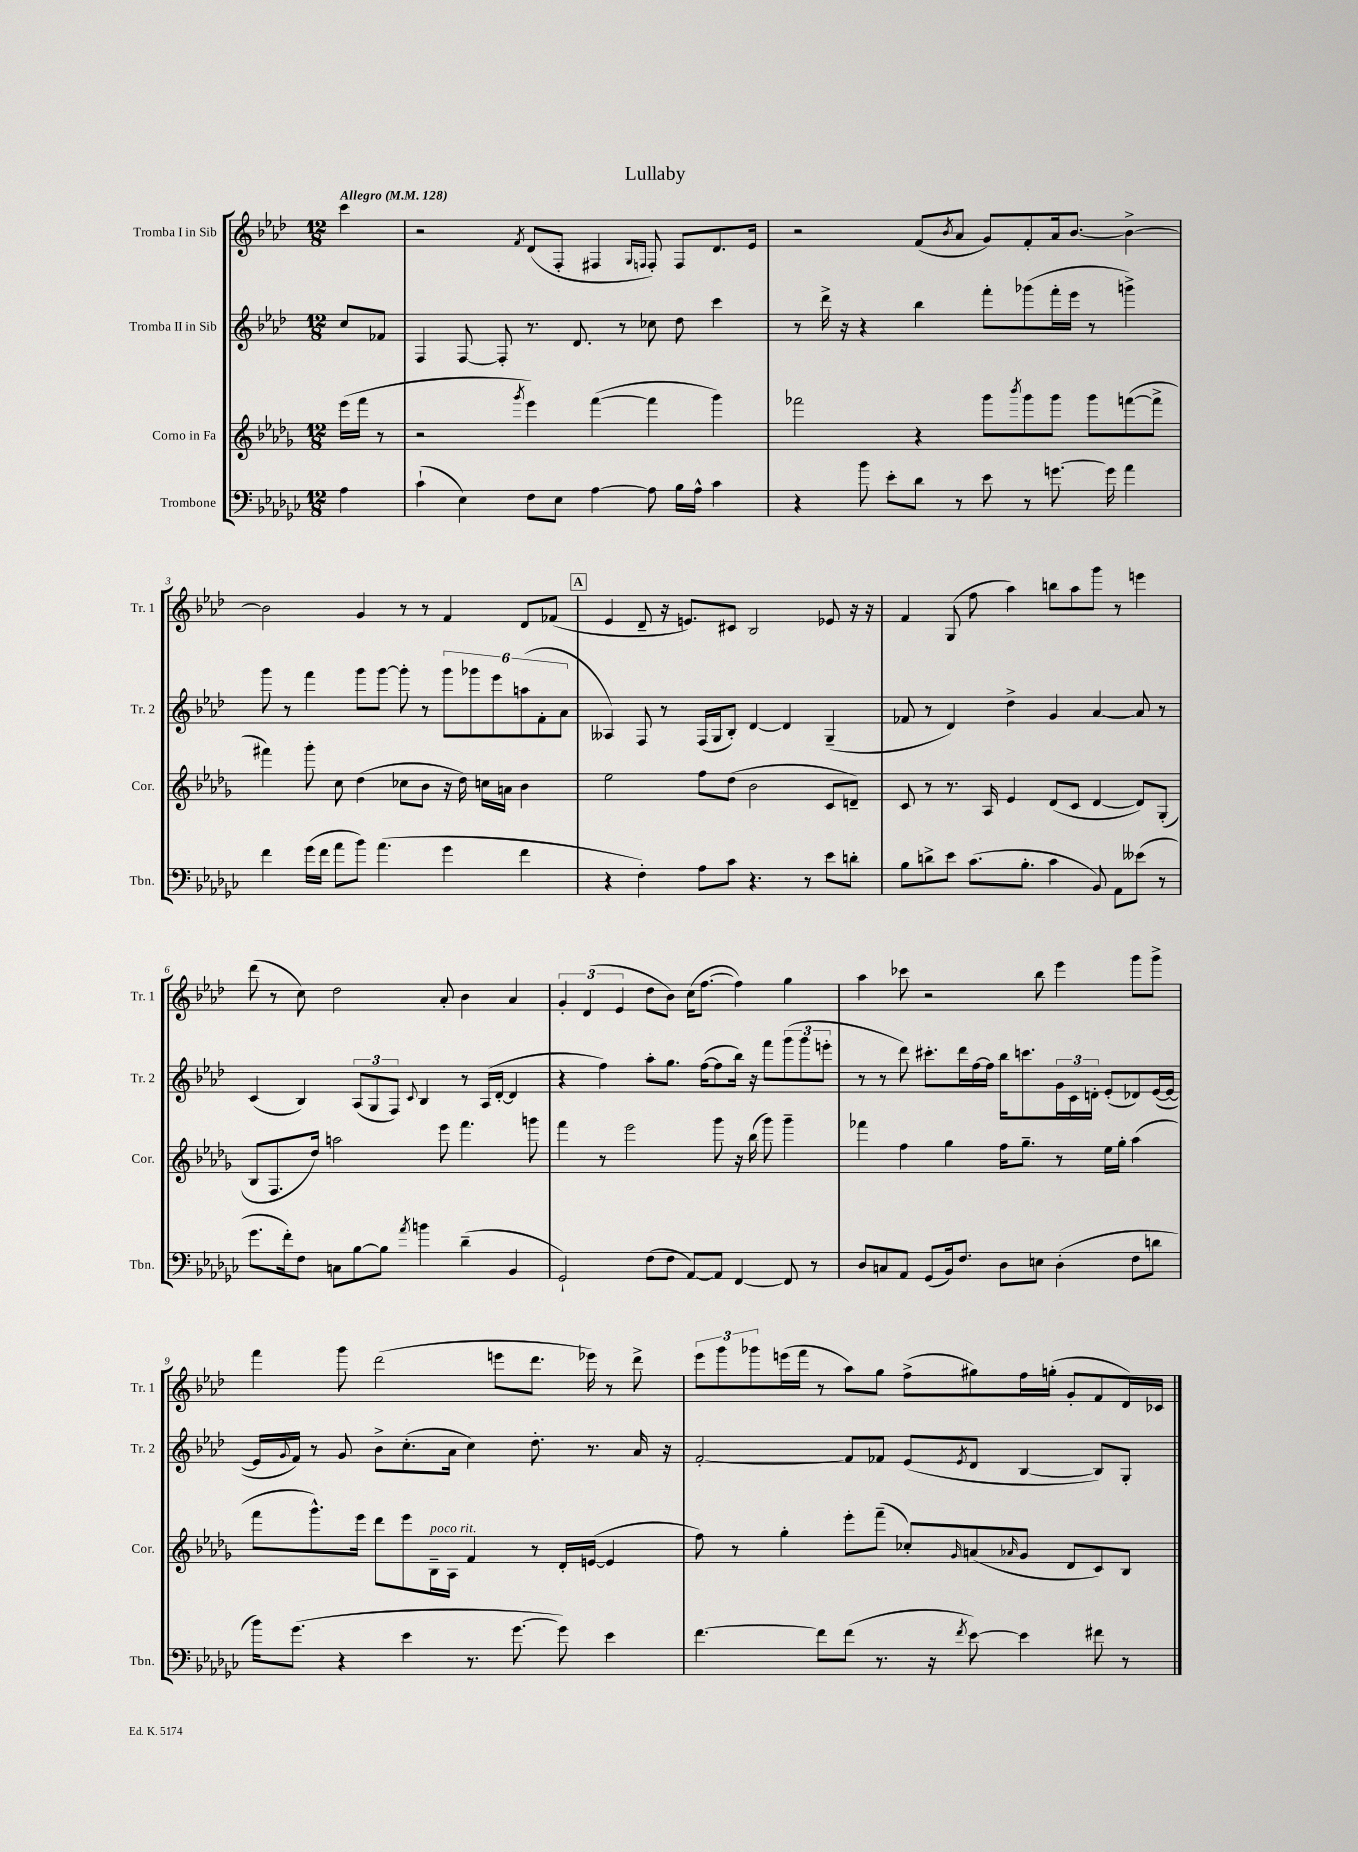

**kern	**kern	**kern	**kern
*part4	*part3	*part2	*part1
*staff4	*staff3	*staff2	*staff1
*I"Trombone	*I"Corno in Fa	*I"Tromba II in Sib	*I"Tromba I in Sib
*I'Tbn.	*I'Cor.	*I'Tr. 2	*I'Tr. 1
*clefF4	*clefG2	*clefG2	*clefG2
*k[b-e-a-d-g-c-]	*k[b-e-a-d-g-]	*k[b-e-a-d-]	*k[b-e-a-d-]
*M12/8	*M12/8	*M12/8	*M12/8
*MM128	*MM128	*MM128	*MM128
=	=	=	=
!	!	!	!LO:TX:a:B:t=Allegro
4A-\	(16eee-\LL	8cc/L	4ccc\
.	16fff\JJ	.	.
.	8r	8f-X/J	.
=1	=1	=1	=1
(4c-`\	2r	4F/	2r
4E-\)	.	[8F/	.
.	.	8F'/]	.
.	8qggg-/	.	8qf/
8F\L	4eee-\)	8.r	(8d-/L
8E-\J	.	.	8F'/J
.	.	8.d-/	.
[4A-\	([4fff\	.	4F#X/
.	.	8r	.
.	.	.	16qqG/LL
.	.	.	16qqFn/JJ
8A-\]	4fff\]	8cc-X\	8F'/)
16B-\LL	.	8dd-\	8F/L
16A-^^\JJ	.	.	.
4c-\	4ggg-\)	4ccc\	8.d-/
.	.	.	16e-/Jk
=2	=2	=2	=2
4r	2fff-X\	8r	2r
.	.	16ddd-^\	.
.	.	16r	.
8b-\	.	4r	.
8e-'\L	.	.	.
8d-\J	4r	4bb-\	(8f/L
.	.	.	8qb-/
8r	.	.	8a-/J
8e-\	8ggg-\L	8fff'\L	8g/L)
.	8qbbb-/	.	.
8r	8ggg-\	(8ggg-X\	8f'/
[8.gn\	8ggg-\J	16fff'\L	16a-/k
.	.	16eee-\JJ	[8.b-/J
.	8ggg-\L	8r	.
16g\]	.	.	.
4a-\	([8fffn\	4gggn^\)	4b-^\_
.	8fff^\J]	.	.
!!LO:LB:g=z
=3	=3	=3	=3
4f\	4fff#X\)	8ggg\	2b-\]
.	.	8r	.
(16g-\LL	8ggg-'\	4fff\	.
16f\JJ	.	.	.
8a-\L	8cc\	.	.
8b-\J)	(4dd-\	8ggg\L	4g/
(4.a-\	.	[8ggg\J	.
.	8cc-X\L	8ggg'\]	8r
.	8b-\J	8r	8r
4g-\	16r	12ggg\L	4f/
.	16dd-\)	.	.
.	.	12ggg-X\	.
.	16ccn\LL	.	.
.	.	12eee-\	.
.	16an\JJ	.	.
4f\	4b-\	(12aan\	8d-/L
.	.	12f'\	.
.	.	.	(8f-X/J
.	.	12a-\J	.
!!LO:REH:place=s1:t=A
=4	=4	=4	=4
4r	2ee-\	4A--X/)	4e-/
4F'\)	.	8F/	8d-~/
.	.	8r	16r
.	.	.	8.en/L)
8A-\L	8ff\L	(16F/LL	.
.	.	16G/J	.
8c-\J	(8dd-\J	8B-'/J)	8c#X/J
4.r	2b-\	[4d-/	2B-/
.	.	4d-/]	.
8r	.	.	.
8e-\L	8c/L	(4G~/	8e-X/
8dn'\J	8dn~/J)	.	16r
.	.	.	16r
=5	=5	=5	=5
8B-\L	8c/	8f-X/	4f/
8dn^\	8r	8r	.
8e-\J	8.r	4d-/)	(8G/
(8.c-\L	.	.	8ff\
.	16A-/	.	.
.	4e-/	4dd-^\	4aa-\)
8.B-'\J	.	.	.
4c-\	(8d-/L	4g/	8bbn\L
.	8c/J	.	8aa-\
8BB-/)	[4d-/	[4a-/	8ggg\J
8AA-\L	.	.	8r
(8e--X\J	8d-/L])	8a-/]	4eeen\
8r	(8G-'/J	8r	.
!!LO:LB:g=z
=6	=6	=6	=6
8.g-\L	8B-/L	(4c/	(8ddd-\
.	8.F/	.	8r
16f'\k)	.	.	.
8F\J	.	4B-/)	8cc\)
.	16dd-/Jk)	.	.
8Cn\L	2aan\	.	2dd-\
[8B-\	.	(12A-/L	.
.	.	12G/	.
8B-\J]	.	.	.
.	.	12F/J)	.
8qa-/	.	8qqc/	.
4bn\	.	4B-/	.
.	8eee-\	.	8a-'/
(4d-~\	4.fff\	8r	4b-\
.	.	(16A-/LL	.
.	.	[16d-'/JJ	.
4BB-/	.	4d-/]	4a-/
.	8gggn\	.	.
=7	=7	=7	=7
2GG-`/)	4fff\	4r	6g'/
.	.	.	(6d-/
.	8r	4ff\)	.
.	.	.	6e-/
.	2eee-\	.	.
(8F\L	.	8aa-'\L	8dd-\L
8F\J	.	8.gg\J	8b-\J)
[8AA-/L)	.	.	(16cc\KL
.	.	([16ff\KL	[8.ff\J
8AA-/J]	8ggg-\	8ff\]	.
[4FF/	16r	16bb-\Jk)	4ff\])
.	(16bb-\	16r	.
.	8ggg-\)	8fff\L	.
8FF/]	4ggg-~\	(12ggg\	4gg\
.	.	12ggg\	.
8r	.	.	.
.	.	12eeen'\J	.
=8	=8	=8	=8
8D-/L	4fff-X\	8r	4aa-\
8Cn/	.	8r	.
8AA-/J	4ff\	8ddd-\)	8ccc-X\
(8GG-/L	.	8.ccc#X'\L	2r
16BB-/k)	4gg-\	.	.
8.F/J	.	16ddd-\L	.
.	.	[16ff\	.
.	.	16ff\JJ]	.
8D-\L	16ff\KL	16bb-\KL	.
.	8.gg-~\J	8.cccn\	.
8En\J	.	.	8bb-\
(4D-'\	8r	24g\L	4eee-\
.	.	24c\	.
.	.	24dn'\JJ	.
.	16ee-\LL	(8e-'/L	.
.	16gg-'\JJ	.	.
8F\L	(4aa-\	8d-X/)	8ggg\L
8dn\J	.	([16e-/L	8ggg^\J
.	.	16e-/JJ_	.
!!LO:LB:g=z
=9	=9	=9	=9
16b-\KL)	8fff\L	16e-/LL]	4fff\
.	.	8qqg/	.
(8.g-\J	.	16f/JJ)	.
.	8.ggg-^^\)	8r	.
4r	.	8g/	8ggg\
.	16eee-\Jk	.	.
.	8ddd-\L	8b-^\L	(2ddd-\
4e-\	8eee-\	(8.cc'\	.
!	!LO:TX:a:i:t=poco rit.	!	!
.	16B-~\L	.	.
.	16A-\JJ	16a-\Jk	.
8.r	4f/	4cc\)	.
.	.	.	8eeen\L
[8.g-\	.	.	.
.	8r	8.dd-'\	8.ddd-\J
8g-\])	16d-'/LL	.	.
.	([16en/JJ	8.r	16eee-X\)
4e-\	4e/]	.	8r
.	.	16a-/	8ddd-^\
.	.	16r	.
=10	=10	=10	=10
[4.f\	8ff\)	[2f'/	12eee-\L
.	.	.	12ggg\
.	8r	.	.
.	.	.	12ggg-X\
.	4gg-'\	.	(16eeen\L
.	.	.	16fff\JJ
8f\L]	.	.	8r
(8f\J	8eee-'\L	8f/L]	8aa-\L)
8.r	(8fff~\J	8f-X/J	8gg\J
.	8cc-X'/L)	(8e-/L	(8ff^\L
16r	.	.	.
8qf/	16qqg-/	8qe-/	.
[8e-\)	(8an/	8d-/J	8gg#X\)
.	16qqa-X/	.	.
4e-\]	8g-/J	[4B-/	16ff\L
.	.	.	(16ggn'\JJ
.	8d-/L	.	8g'/L
8f#X\	8c/)	8B-/L])	8f/
8r	8B-/J	8G'/J	16d-/L)
.	.	.	16c-X/JJ
==	==	==	==
*-	*-	*-	*-
